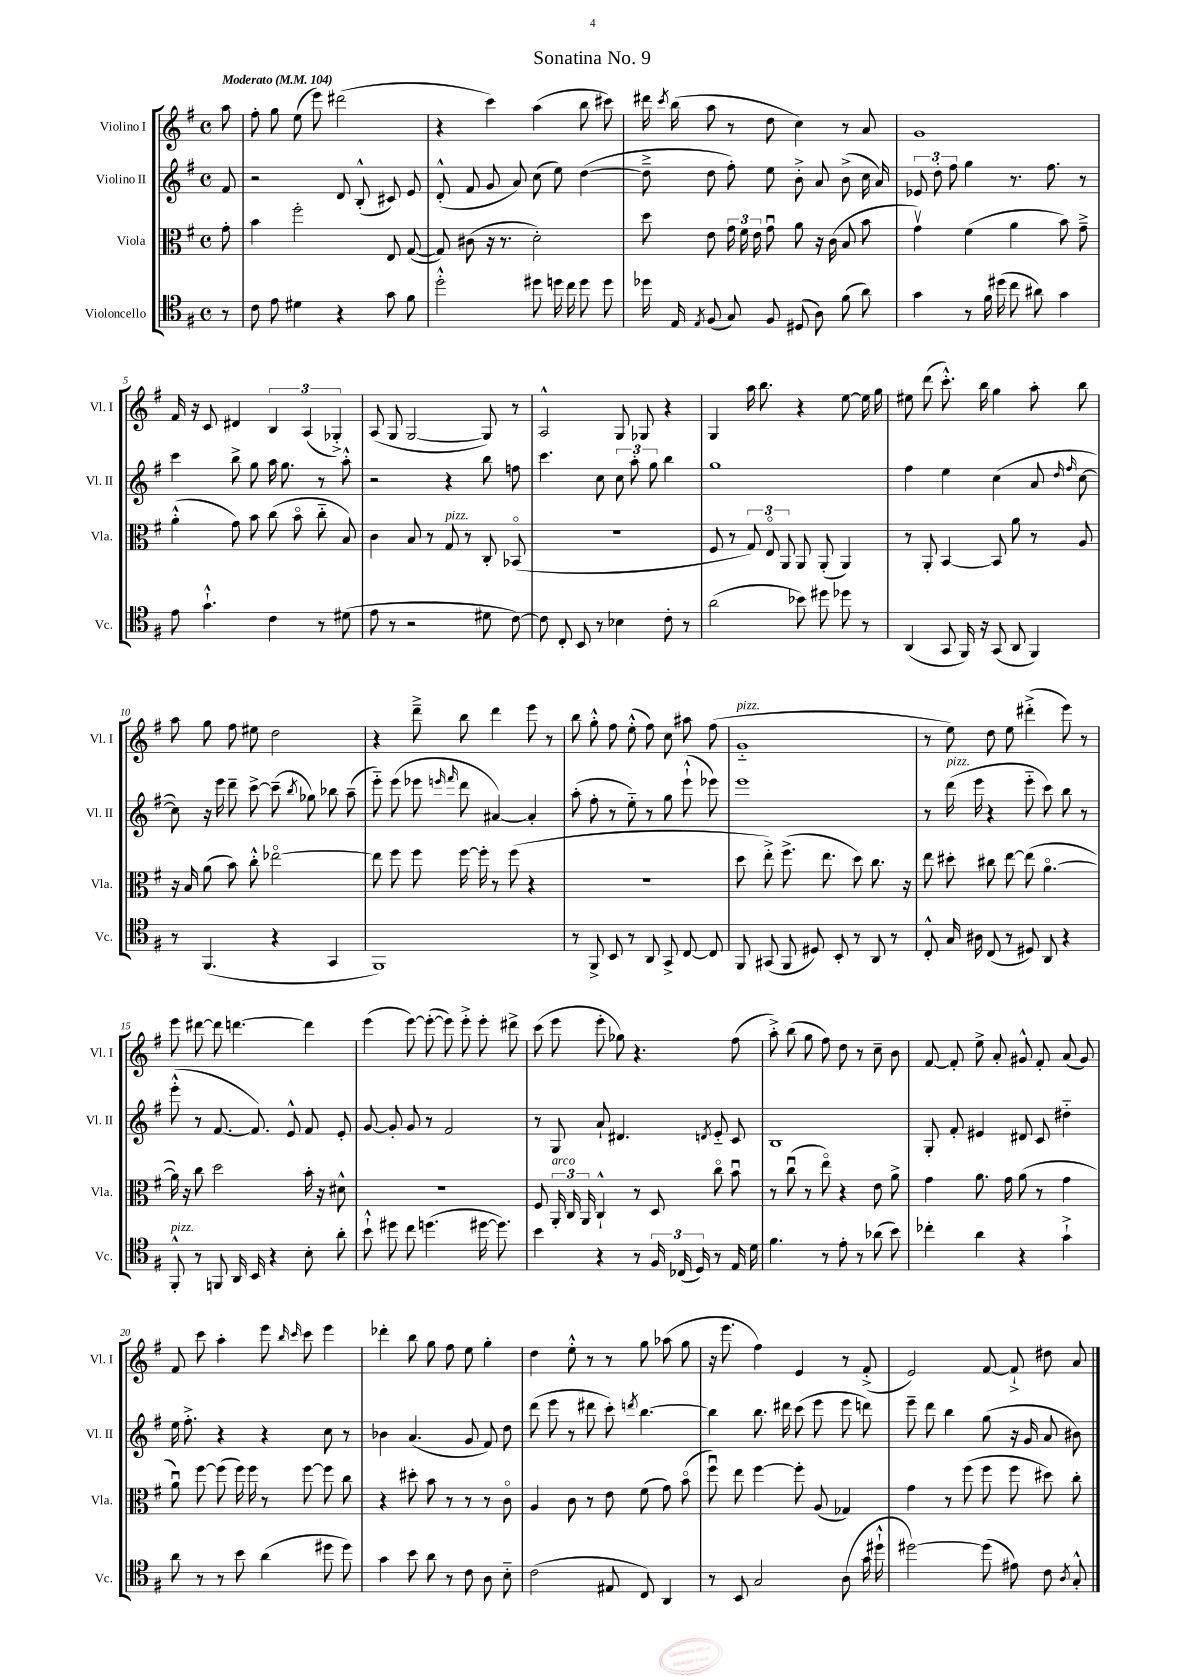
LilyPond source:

\header { title = "Sonatina No. 9" }
<<
\new StaffGroup <<
\new Staff = "s0" \with { instrumentName = "Violino I" shortInstrumentName = "Vl. I" } {
    \clef treble \key g \major \defaultTimeSignature \time 4/4 \partial 8 \tempo "Moderato" 4 = 104
    \autoBeamOff a''8 |
    fis''8-. g''8 e''8( e'''8) dis'''2( |
    r4 c'''4) a''4( b''8 cis'''8) |
    dis'''16 \acciaccatura { c'''8 } b''16( a''8 r8 d''8 c''4) r8 a'8 |
    g'1 |
    fis'16 r16 c'8 dis'4 \tuplet 3/2 { b4 a4( ges4-.->) } |
    a8( g8 g2~ g8) r8 |
    a2-^ g8 ges8 r4 |
    g4 a''16 b''8. r4 e''8~ e''16 g''16 |
    eis''8 d'''8( c'''8.-.-^) b''16 g''4 a''8-. b''8 |
    a''8 g''8 fis''8 eis''8 d''2 |
    r4 d'''8---> b''8 d'''4 e'''8 r8 |
    b''8 g''8-.-^ fis''8 e''8-.-^( fis''8) c''8 ais''8 fis''8( |
    g'1-_^\markup { \italic "pizz." } |
    r8 e''8) d''8 e''8 dis'''4-.->( e'''8) r8 |
    e'''8 dis'''8~ dis'''8 d'''4.~ d'''4 |
    e'''4( e'''8~) e'''8~-.( e'''8) e'''8-.-> e'''8-. dis'''8-> |
    c'''8( e'''8 e'''8-. ges''8) r4. fis''8( |
    a''8-.->) b''8( g''8 fis''8) d''8 r8 c''8-- b'8 |
    fis'8~ fis'8-. e''8-> a'8-. gis'8-^ fis'8-. a'8( gis'8) |
    fis'8 c'''8 a''4-. e'''8 \grace { b''16 c'''16 } c'''8 e'''4 |
    des'''4-. b''8 g''8 fis''8 e''8 g''4-. |
    d''4 e''8-.-^ r8 r8 g''8 aes''8( g''8 |
    r16 e'''8. fis''4) e'4 r8 fis'8-.->( |
    e'2) fis'8~ fis'8-!-> dis''8 a'8 \bar "|." |
}
\new Staff = "s1" \with { instrumentName = "Violino II" shortInstrumentName = "Vl. II" } {
    \clef treble \key g \major \defaultTimeSignature \time 4/4 \partial 8
    \autoBeamOff fis'8 |
    r2 d'8 b8-.-^( cis'8) e'8 |
    d'8-.-^( fis'8 g'8 a'8) c''8( e''8) d''4~( |
    d''8---> d''8 fis''8-.) e''8 b'8-.-> a'8 b'8->( c''16 a'16) |
    \tuplet 3/2 { ees'8 d''8-. fis''8 } g''4 r8. fis''8. r8 |
    c'''4 b''8-> g''8 a''16 g''8. r8 a''8-.-^ |
    r2 r4 b''8 f''8 |
    c'''4. c''8 \tuplet 3/2 { c''8 a''8-. g''8 } b''4 |
    g''1 |
    fis''4 e''4 c''4( a'8 \grace { d''16 fis''16 } c''8~ |
    c''8) r16 e'''16 d'''8-- c'''8~-> c'''8--( \acciaccatura { b''8 } ges''8) bes''8 a''8--( |
    e'''8-_) e'''8( ees'''8 \grace { e'''16 fis'''16 } d'''8 ais'4~) ais'4-. |
    a''8-.( fis''8-. r8 e''8-_) r8 g''8 e'''8-!-^( ees'''8) |
    e'''1 |
    r8 d'''16^\markup { \italic "pizz." }( e'''16 r4 e'''8-_ c'''8) b''8 r8 |
    e'''8-.-^( r8 fis'8.~ fis'8.) e'8-^ fis'8 e'8-. |
    g'8~ g'8-. g'8 r8 fis'2 |
    r8 g8 a'8-! dis'4. \acciaccatura { d'8 } e'8-_ c'8 |
    b1 |
    g8-. fis'8-. eis'4 dis'8 c'8 dis''4-_ |
    e''16 fis''8.-.-> r4 r4 c''8 r8 |
    bes'4 a'4.( g'8 fis'8) d''8 |
    d'''8( e'''8 r8 dis'''8 c'''8-.) \acciaccatura { d'''8 } b''4.~ |
    b''4 b''8. dis'''16 c'''8( e'''8 e'''8 d'''8) |
    e'''8-- d'''8 b''4 g''8( r16 g'16 a'8 bis'8) \bar "|." |
}
\new Staff = "s2" \with { instrumentName = "Viola" shortInstrumentName = "Vla." } {
    \clef alto \key g \major \defaultTimeSignature \time 4/4 \partial 8
    \autoBeamOff g'8-. |
    b'4 fis''2-. e8 g8~( |
    g8) cis'8( r16 r8. d'2-.) |
    d''8 e'8 \tuplet 3/2 { g'16 fis'16 e'16 } g'8\downbow a'8 r16 c'16( b8 b'8 |
    g'4\upbow) fis'4( a'4 b'8) g'8---> |
    a'4-.-^( g'8) b'8 c''8( b'8\flageolet c''8-_ b8) |
    c'4 b8 r8 g8^\markup { \italic "pizz." } r8 c8-. bes,8\flageolet( |
    R1 |
    fis8 r8 \tuplet 3/2 { g8) e8\flageolet a,8 } a,8 a,8-.( a,4) |
    r8 a,8-. b,4~ b,8 a'8 r8 a8 |
    r16 b16 a'8( b'8) c''8-.-^ ees''2~\flageolet |
    ees''8 fis''8 fis''8 fis''16~ fis''16-. r8 fis''8( r4 |
    R1 |
    d''8 e''8-.->) fis''8.->( e''8. d''8) c''8. r16 |
    e''8 dis''8-. cis''8 e''8~ e''8( a'4.~\flageolet |
    a'16) r16 c''8 d''2 b'16-. r16 dis'8-^ |
    R1 |
    fis8 \tuplet 3/2 { a,16-.^\markup { \italic "arco" } c16 a,16 } c4-!-^ r8 d8 c''8\flageolet b'8\downbow |
    r8 c''8\downbow( r8 e''8\flageolet) r4 e'8 a'8-> |
    g'4 a'8. g'16 a'8( r8 g'4 |
    a'8\downbow) fis''8~ fis''8( fis''16) fis''16 r8 fis''8~ fis''8 c''8 |
    r4 dis''8-. b'8 r8 r8 r8 c'8\flageolet |
    a4 c'8 r8 e'8 fis'8( g'8) b'8\flageolet( |
    fis''8\downbow) e''8 fis''4~ fis''8-. a8( ges4) |
    g'4 r8 fis''8( fis''8 fis''8 dis''8) c''8-. \bar "|." |
}
\new Staff = "s3" \with { instrumentName = "Violoncello" shortInstrumentName = "Vc." } {
    \clef tenor \key g \major \defaultTimeSignature \time 4/4 \partial 8
    \autoBeamOff r8 |
    c'8 e'8 dis'4 r4 g'8 fis'8 |
    d''2-.-^ dis''8 d''16 c''16 d''8 d''8 |
    des''16 e16 \acciaccatura { e8 } fis8( g8) fis8 dis8( a8) fis'8( a'8) |
    g'4 r8 fis'16 dis''16( c''8 ais'8) g'4 |
    e'8 g'4.-!-^ c'4 r8 dis'8( |
    e'8 r8 r2 dis'8 c'8~) |
    c'8 c8-. b,8 r8 bes4 c'8-. r8 |
    a'2( bes'8) dis''8 des''8 r8 |
    a,4( g,8 fis,16) r16 g,8( a,8 fis,4) |
    r8 fis,4.( r4 g,4 |
    fis,1) |
    r8 fis,8-> b,8 r8 a,8 g,8-> c8~ c8 |
    fis,8 gis,8( fis,8 dis8) b,8-. r8 a,8 r8 |
    c8-.-^ g16 ais16 c8( r8 dis8) a,8 r4 |
    fis,8-.-^^\markup { \italic "pizz." } r8 f,8 a,16 b,16 r4 b8-. a'8-. |
    b'8-!-^ dis''8 c''8 d''4.( dis''16~ dis''8.) |
    b'4 r4 r8 \tuplet 3/2 { fis16 ces16( d16) } r8 e16 d'16 |
    fis'4. r8 e'8-. r8 aes'8( b'8) |
    ces''4-. a'4 r4 g'4-!-> |
    a'8 r8 r8 b'8 a'4( dis''8 dis''8) |
    g'4 b'8 a'8 r8 c'8 a8 b8-_ |
    c'2( eis8 c8) a,4 |
    r8 b,8 g2 a8( g'16 dis''16-!-^ |
    dis''2~) dis''8( eis'8) c'8 \acciaccatura { a8 } g8-.-^ \bar "|." |
}
>>
>>
